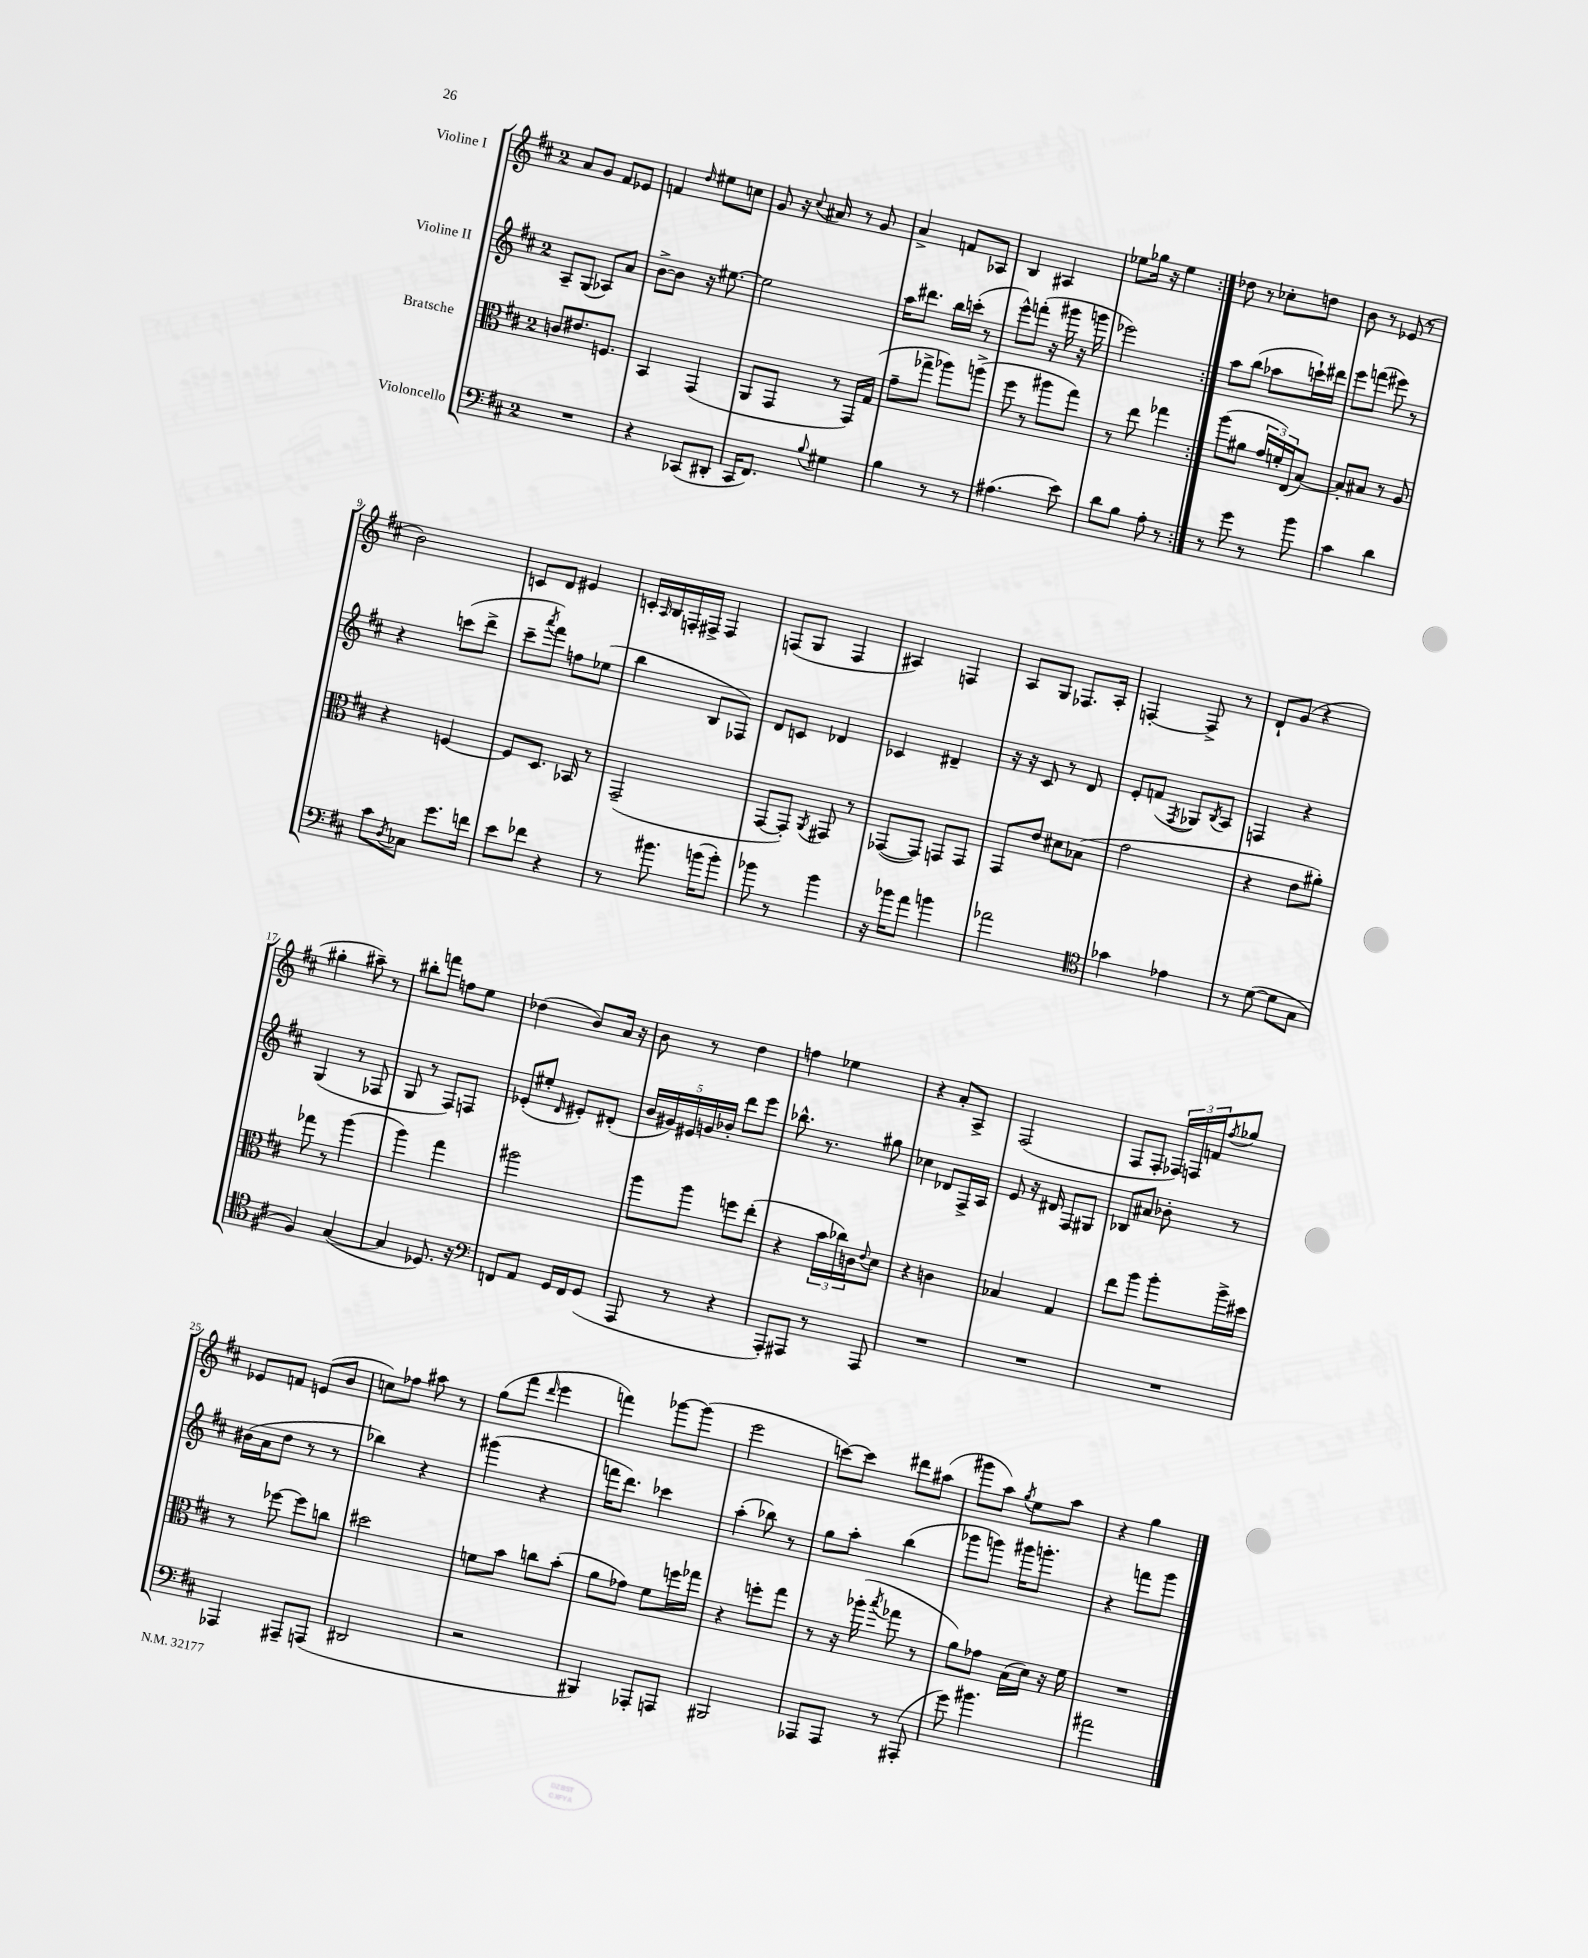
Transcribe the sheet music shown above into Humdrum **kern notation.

**kern	**kern	**kern	**kern
*staff4	*staff3	*staff2	*staff1
*clefF4	*clefC3	*clefG2	*clefG2
*k[f#c#]	*k[f#c#]	*k[f#c#]	*k[f#c#]
*M2/4	*M2/4	*M2/4	*M2/4
2r	8c	8A~	8a
.	8.e#	(8G	8g
.	.	8A-)	8f#
.	8.F	.	.
.	.	8a	8e-
=	=	=	=
4r	4BB	[8b^	4f
.	.	8b]	.
.	.	.	16qqdd
(8CC-	(4GG	16r	8ee#
.	.	[8.ee#	.
8DD#'	.	.	8cc
=	=	=	=
16CC#	8AA	2ee#]	8g
8.FF#)	.	.	.
.	8GG	.	16r
.	.	.	8qqcc#
.	.	.	16a#
8qqB	.	.	.
4G#	8r	.	8r
.	16GG)	.	8g
.	(16G	.	.
=	=	=	=
4B	8g~	16aa	4a^
.	.	8.ddd#	.
.	8gg-^	.	.
8r	8aa-)	16bb	8f
.	.	(16ccc'	.
8r	(8aa^	8r	8A-
=	=	=	=
(4.A#	8ff#	8eee^^)	4B
.	8r	(8fff'	.
.	8aa#	16r	4A#
.	.	16ggg#	.
8e)	8gg)	16r	.
.	.	16ggg	.
=	=	=	=
8d	8r	2eee-)	8ee-
8B	8ee	.	16gg-
.	.	.	16r
8A'	4gg-	.	4ee-
8r	.	.	.
=:|!	=:|!	=:|!	=:|!
8r	(8aa	8aa	8dd-
8g	8a#	(8bb	8r
8r	24g	8aa-	8cc-'
.	24f')	.	.
.	(24E	.	.
8b	[8B)	16ccc`)	8dd
.	.	16ddd#	.
=	=	=	=
4c#	8B']	8eee	8b
.	8B#	(8fff	8r
4d	8r	8eee#)	(8e-
.	8A	8r	8r
=	=	=	=
8c#	4r	4r	2b)
8qD	.	.	.
8C-	.	.	.
8.g	[4F	(8ccc	.
.	.	8ddd^	.
16f	.	.	.
=	=	=	=
8e	8F]	8ccc#~	8c
.	.	8qaaa	.
8f-	8.D	8fff#)	8d
4r	.	8ff	4e#
.	16BB-	.	.
.	8r	(8ee-	.
=	=	=	=
8r	(2GG~	4bb	16c'
.	.	.	16qqA
.	.	.	16B
8.b#	.	.	16F'
.	.	.	16F#^
.	.	8B	4F#
(16b	.	.	.
8b')	.	8F-)	.
=	=	=	=
8b-	[8GG	8d	(8F
8r	8GG'])	8c	8G
.	8qAA	.	.
4b-	8GG#	4d-	4F
.	8r	.	.
=	=	=	=
16r	([8GG-	4c-	4A#)
16b-	.	.	.
8a	8GG-])	.	.
4b	8GG	4d#~	4F
.	8GG	.	.
=	=	=	=
2a-	8GG	16r	8A
.	.	16r	.
.	8e	8c#	8G
.	8d#	8r	8.F-
.	(8B-	8d	.
.	.	.	16A'
=	=	=	=
*clefC4	*	*	*
4g-	2g	8e'	[4F'
.	.	(8f	.
.	.	8qF#	.
4e-	.	8G-)	8F^]
.	.	8qB	.
.	.	8A	8r
=	=	=	=
8r	4r	4F	8d`
([8d	.	.	(8g
8d]	8e	4r	4r
8G	8a#')	.	.
=	=	=	=
4F#)	8gg-	(4G	4gg#'
.	8r	.	.
([4G	(4aa	8r	8aa#~)
.	.	8F-	8r
=	=	=	=
4G]	4aa)	8G	8bb#'
.	.	8r	8fff
8.D-)	4gg	8F#)	8ff
.	.	8F	8ee
16r	.	.	.
=	=	=	=
*clefF4	*	*	*
8FF	2aa#	(8e-'	(4dd-
8AA	.	8ee#'	.
.	.	16qqd	.
16GG	.	8e#')	8b)
16FF	.	.	.
(8GG	.	(8d#'	16a
.	.	.	16r
=	=	=	=
8AAA	8aa	20b	8b
.	.	20g#)	.
.	.	20e#	.
8r	8aa	.	8r
.	.	20g	.
.	.	20b-'	.
4r	8ff	8ddd	4dd
.	(8ee'	8eee	.
=	=	=	=
8AAA')	4r	8.bb-^^	4ff
8AAA#	.	.	.
.	.	8.r	.
8r	24b	.	4ee-
.	24cc-)	.	.
.	24c	.	.
.	8qqe	.	.
8AAA#	8d	8gg#	.
=	=	=	=
2r	4r	4cc-	4r
.	4c	8d-	8a'
.	.	16F#^	8A^
.	.	16A	.
=	=	=	=
2r	4B-	8e	(2F#
.	.	16r	.
.	.	16d#	.
.	4G	8F#	.
.	.	8G#	.
=	=	=	=
2r	8ee	8B-	8F#
.	8aa	8a#	8F#'
.	8aa'	8b-'	24F-)
.	.	.	24F
.	.	.	24f
.	.	.	8qff#
.	16aa^	8r	8gg-
.	16dd#	.	.
=	=	=	=
4AAA-	8r	(16b#	8e-
.	.	16a	.
.	[8ff-	8dd	8f
8AAA#~	8ff-]	8r	(8e
(8AAA	8cc	8r	8b
=	=	=	=
2DD#	2dd#	4bb-)	8cc)
.	.	.	8ff-
.	.	4r	8aa#
.	.	.	8r
=	=	=	=
2r	8f	(4ggg#	(8gg
.	8b	.	8fff#
.	.	.	16qqddd
.	8cc	4r	4eee
.	(8b'	.	.
=	=	=	=
4BBB#)	8a	16fff	4fff)
.	.	8.ddd)	.
.	8g-)	.	.
8AAA-'	8f#	4ccc-	[8ggg-
8AAA	16ff	.	(8ggg-]
.	16gg-	.	.
=	=	=	=
2BBB#	4r	(4aa'	2eee
.	8ff'	8bb-)	.
.	8gg	8r	.
=	=	=	=
8AAA-	8r	8gg	[8ccc)
8AAA-	16r	8aa'	8ccc]
.	(16aa-'	.	.
.	8qbb	.	.
8r	8gg-	(4bb	8ddd#
(8AAA#'	8r	.	(8aa#
=	=	=	=
8g)	8a)	8ggg-	8ggg#
4.b#	8g-	8ggg)	8aa)
.	.	.	8qgg
.	(16B	16ggg#	8ee
.	16d)	8.ggg'	.
.	16r	.	8aa
.	16f#	.	.
=	=	=	=
2a#	2r	4r	4r
.	.	8fff	4gg
.	.	8ggg	.
==	==	==	==
*-	*-	*-	*-
